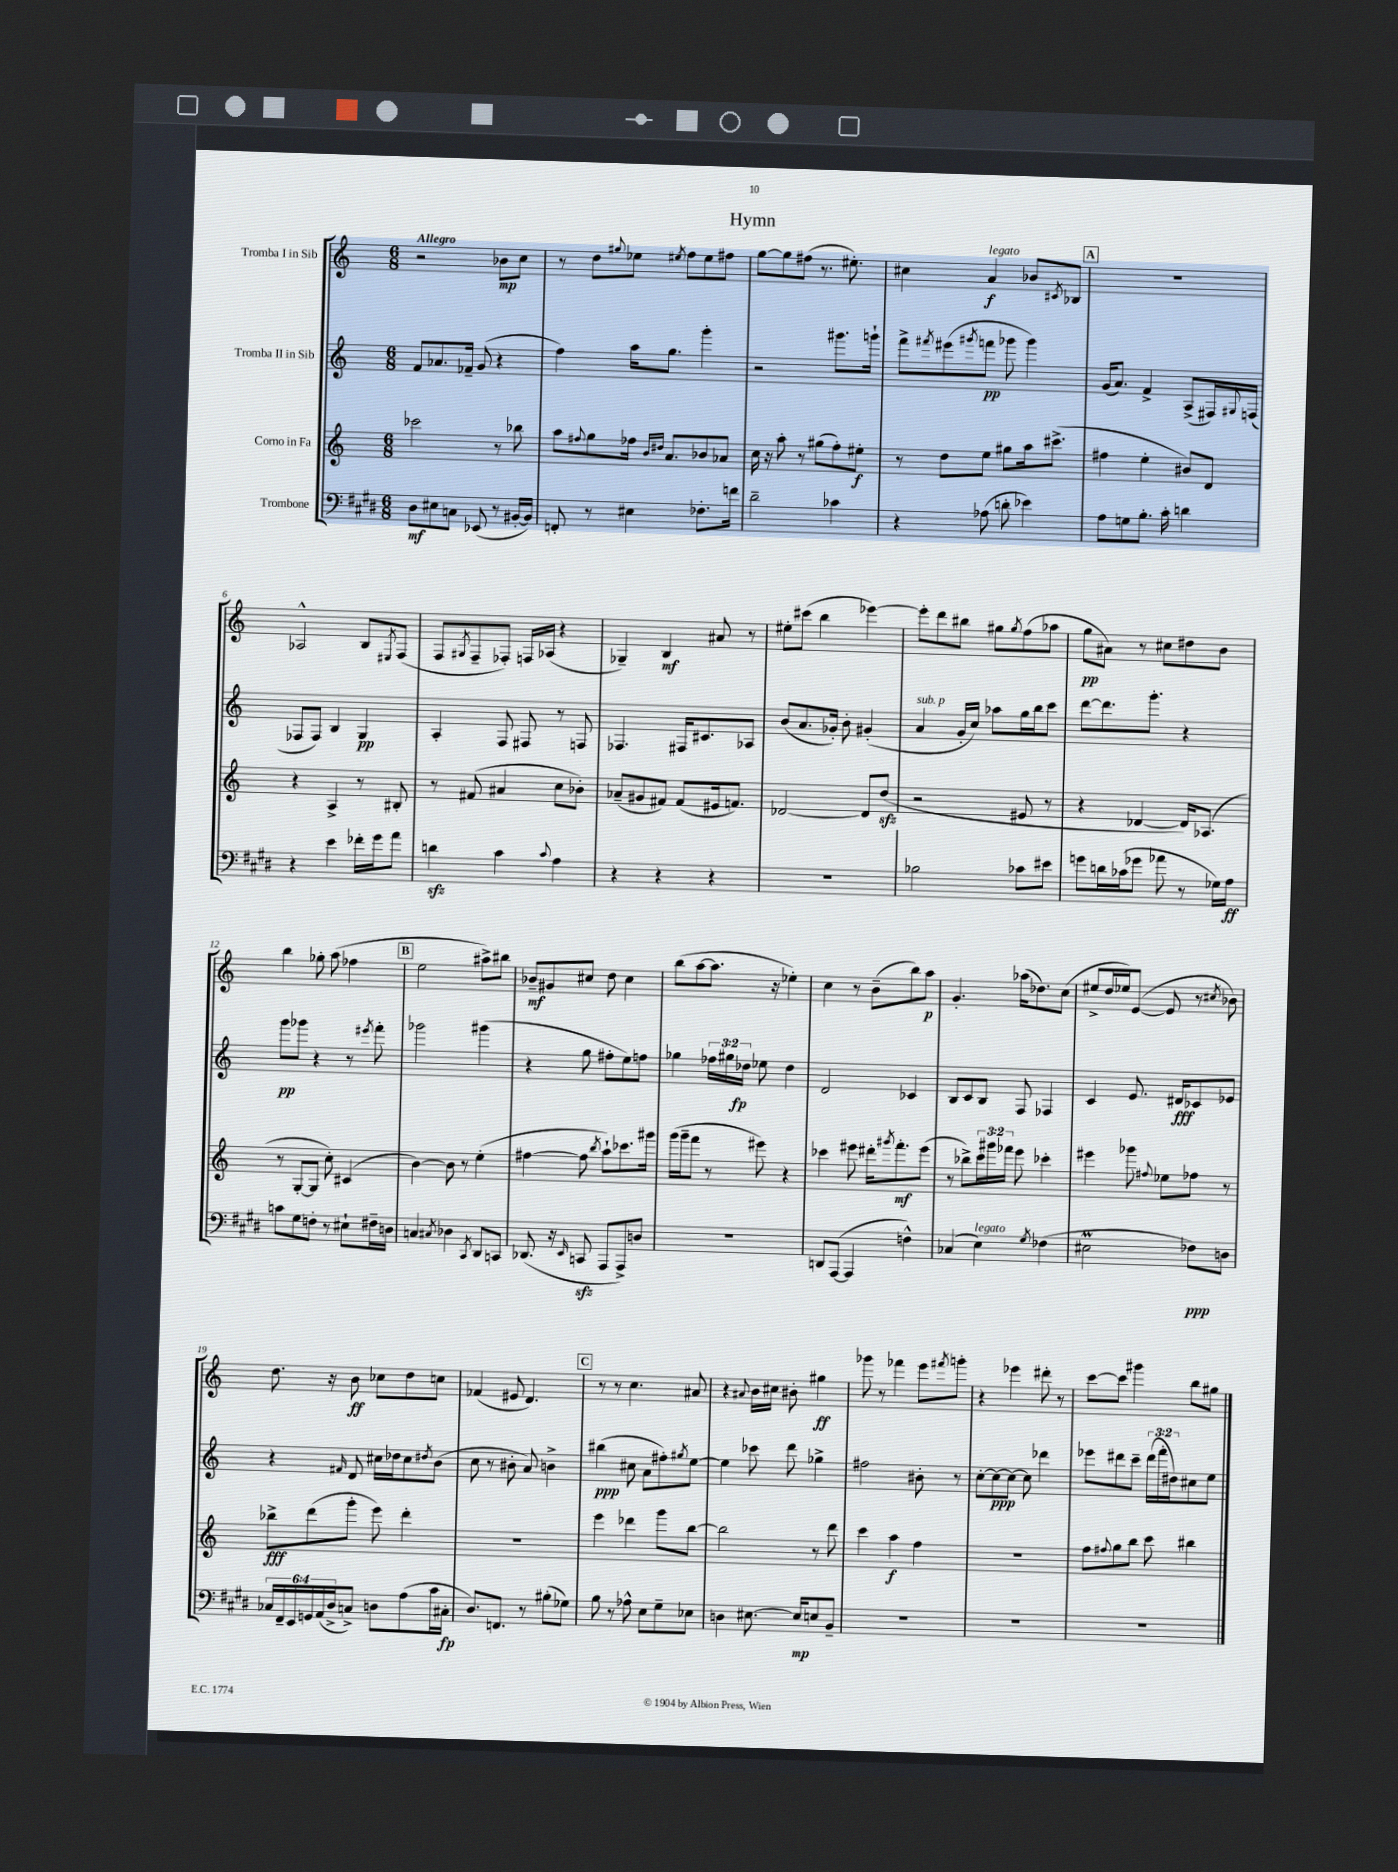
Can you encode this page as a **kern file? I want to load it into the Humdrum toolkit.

**kern	**kern	**kern	**kern
*staff4	*staff3	*staff2	*staff1
*clefF4	*clefG2	*clefG2	*clefG2
*k[f#c#g#d#]	*k[]	*k[]	*k[]
*M6/8	*M6/8	*M6/8	*M6/8
8D#\L	2ccc-\	8f/L	2r
8E#\	.	8.a-/	.
8C\J	.	.	.
.	.	16f-~/Jk	.
(8EE-/	.	(8g/	.
8r	8r	4r	8b-\L
[16BB#'/LL	8bb-\	.	8cc\J
16BB#/]JJ)	.	.	.
=	=	=	=
8FF'/	8aa\L	4ff\)	8r
.	8qqff#/	.	.
8r	8gg\	.	8dd\L
.	.	.	8qqgg#/
4E#\	16ff-\Jk	16aa\LK	8ee-\J
.	16qqb/LL	.	.
.	16qqdd#/JJ	.	.
.	8.a/L	8.gg\J	.
.	.	.	8qee#/
.	.	.	8ff\L
8.F-'\L	8b-/	4ggg'\	8ee#\
.	8a-/J	.	8ff#\J
16f\Jk	.	.	.
=	=	=	=
2d#~\	16cc\	2r	[8gg\L
.	16r	.	.
.	8aa'\	.	8gg\]
.	8r	.	(8ff#\J
.	(8gg#\L	.	8.r
4c-\	8ff'\)	8.ggg#\L	.
.	.	.	8.ee#'\)
.	8ee#'\J	.	.
.	.	16ggg`\Jk	.
=	=	=	=
4r	8r	8fff^\L	4cc#\
.	.	8qfff#/	.
.	8dd\L	(8eee#\	.
.	.	8qggg#/	.
(8A-\	8ee\J	8fff\J	4a/
8d'\	8gg#\L	8ggg-\	.
4e-\)	16aa\k	4ggg-\)	8b-/L
.	(8.ccc#^\J	.	.
.	.	.	8qc#/
.	.	.	8B-/J
=	=	=	=
8A\L	4ff#\	(16g/LK	2.r
.	.	8.a/J)	.
8G\	.	.	.
8.B'\J	4ee'\	4f^/	.
16c#'\	.	.	.
4d\	8b#/L)	(8A^/L	.
.	8d/J	16F#/L)	.
.	.	8qqG#/	.
.	.	(16F/JJ	.
=	=	=	=
4r	4r	8F-/L	2A-^^/
.	.	8F-/J)	.
4e\	4A^/	4B/	.
16f-'\LL	8r	4G/	8B/L
16g#\J	.	.	.
.	.	.	8qE#/
8a\J	8B#'/	.	(8F/J
=	=	=	=
4d\	8r	4A'/	8F/L
.	.	.	8qG#/
.	(8f#/	.	8F~/
4c#\	4a#/	8F/	8F-'/J)
.	.	8F#/	16F/LL
.	.	.	(16A-/JJ
8qqc#/	.	.	.
4A\	8cc\L	8r	4r
.	8b-'\J)	8F/	.
=	=	=	=
4r	(8a-~/L	4.F-/	4G-~/)
.	8g#/	.	.
4r	8f#/J)	.	4B/
.	(8f#/L	16F#/LK	.
.	.	8.c#/	.
4r	16e#/k	.	8a#/
.	8.f/J)	.	.
.	.	8A-/J	8r
=	=	=	=
2.r	[2d-/	(8b/L	8ee#'\L
.	.	8.a/	(8ccc#\J
.	.	.	4bb\
.	.	16g-'/Jk)	.
.	.	8b'\	.
.	8d-/]L	(4g#'/	[4eee-\)
.	(8dd/J	.	.
=	=	=	=
2B-\	2r	4a/	8eee-'\]L
.	.	.	8ddd\
.	.	16g'/LL	8bb#\J
.	.	16cc/JJ)	.
.	.	8aa-\L	8gg#\L
.	.	.	8qgg#/
8c-\L	8e#/	16gg\L	(8ff\
.	.	16bb\J	.
8e#\J	8r	8ccc\J	8aa-\J
=	=	=	=
8g\L	4r	[8ddd\L	8gg\L
16d\L	.	8.ddd\]	8a#\J)
(16c-\J	.	.	.
8g-\J	[4d-/	.	8r
.	.	8.ggg'\J	.
8a-\	.	.	8cc#\L
8r	16d-/]LK)	4r	8dd#\
.	(8.A-/J	.	.
16G-\LL)	.	.	8b\J
16A\JJ	.	.	.
=	=	=	=
8c\L	8r	8ggg\L	4bb\
8G#\	[8G'/L	8ggg-\J	.
8F'\J	8G/]J	4r	8gg-'\
8r	8cc'\)	.	(8aa\
8E#`\L	(4c#/	8r	4ff-\
.	.	8qeee#/	.
16F#~\L	.	8fff'\	.
16D\JJ	.	.	.
=	=	=	=
4C/	[4b\)	2ggg-\	2ee\
8qC#/	.	.	.
4D-\	8b\]	.	.
.	8r	.	.
8qCC#/	.	.	.
8DD#/L	(4ee'\	(4ggg#\	8aa#^\L)
8CC/J	.	.	8bb#\J
=	=	=	=
(8.DD-/	[4ff#\	4r	8b-~/L
.	.	.	8g#/
16r	.	.	.
16qqEE/	.	.	.
8CC/	8ff#\]	8gg\	8cc#/J
.	8qbb/	.	.
8AAA/L	8aa`\L)	8ff#'\L	8dd\
8AAA^/)	8.ccc-\	8ee\)	4cc#\
8D/J	.	8ff\J	.
.	16ggg#\Jk	.	.
=	=	=	=
2.r	(16ggg\LL	4gg-\	(8bb\L
.	16ggg~\J	.	.
.	8fff\J	.	[8aa\
.	8r	24ff-\LL	8.aa\]J
.	.	24gg#\	.
.	.	24dd-\JJ	.
.	8eee#\)	8ee-\	.
.	.	.	16r
.	4r	4dd-\	4ee-'\)
=	=	=	=
8DD/L	4ccc-\	2d/	4cc\
([8AAA/J	.	.	.
4AAA/]	8eee#\	.	8r
.	16ddd#'\LK	.	(8b~\L
.	8qggg#/	.	.
.	8.fff'\	.	.
4F^^\)	.	4c-/	8bb\)
.	(8eee#\J	.	8aa\J
=	=	=	=
(4C-/	8r	8B/L	4.g'/
.	8bb-^\L)	8c/	.
4E\)	24ccc\L	8B/J	.
.	24ggg#\	.	.
.	24fff-\JJ	.	.
.	8eee\	8F/	(16aa-\LK
.	.	.	8.dd-\)
8qG#/	.	.	.
(4F-\	4ccc-'\	4F-/	.
.	.	.	(8cc\J
=	=	=	=
2E#\	4eee#\	4c/	8ee#^/L
.	.	.	16dd/L
.	.	.	16ee-/J)
.	8ggg-\	8.e/	([8e/J
.	8qqff#/	.	.
.	8ee-\L	.	8e/]
.	.	16d#/LK	.
8F-\L)	8ff-\J	8c-/	8r
.	.	.	8qcc#/
8D\J	8r	8e-/J	8b-\)
=	=	=	=
24C-/LL	8bb-^\L	4r	8.dd\
24FF#~/	.	.	.
24EE/	.	.	.
24GG/	(8ddd\	.	.
(24AA/	.	.	.
.	.	.	16r
24D#^/J	.	.	.
.	.	16qqf#/	.
8C^/J)	8ggg'\J	8d/	8b\
8D\L	8eee\)	16cc#\LL	8cc-\L
.	.	16dd-\J	.
(8A\	4ddd'\	8cc#\	8dd\
.	.	8qdd#/	.
16c#\L	.	(8b\J	8cc\J
16C#'\JJ	.	.	.
=	=	=	=
8.D#/L)	2.r	8cc\	(4f-/
.	.	8r	.
8.FF/J	.	.	.
.	.	8b#'\	8e#/
8r	.	8a/)	4.d/)
(8B#'\L	.	4b^\	.
8G-\J)	.	.	.
=	=	=	=
8B\	4eee\	(4bb#\	8r
8r	.	.	8r
8A-^^\	4ddd-\	8cc#\	4.cc\
8E\L	.	8a\L	.
8G#~\	8ggg\L	8ff#'\)	.
.	.	8qgg#/	.
8E-\J	[8bb\J	[8ee\J	8a#/
=	=	=	=
4D\	2bb\]	4ee\]	4r
.	.	.	8qqa#/
[8.E#\	.	8ccc-\	16b\LL
.	.	.	16cc#\JJ
.	.	8ddd\	8b#'\
16E#/]LK	.	.	.
8E/	8r	4gg-^\	4gg#\
8BB~/J	8ddd\	.	.
=	=	=	=
2.r	4ccc\	2ff#\	8ggg-\
.	.	.	8r
.	4aa\	.	4fff-\
.	4ff\	8b#'\	8eee\L
.	.	.	8qfff#/
.	.	8r	8ggg'\J
=	=	=	=
2.r	2.r	[8cc'\L	4r
.	.	8cc\_	.
.	.	8cc\_J	4eee-\
.	.	8cc\]	.
.	.	4ddd-\	8ddd#'\
.	.	.	8r
=	=	=	=
2.r	8ff\L	8eee-\L	[8ccc\L
.	8qqff#/	.	.
.	8gg\	8ddd#\	8ccc\]J
.	8bb\J	8ccc~\J	4ggg#\
.	8ccc\	(24ddd#\LL	.
.	.	24fff'\	.
.	.	24dd#\J)	.
.	4bb#\	8cc#\	8bb\L
.	.	8ee\J	8gg#\J
==	==	==	==
*-	*-	*-	*-
